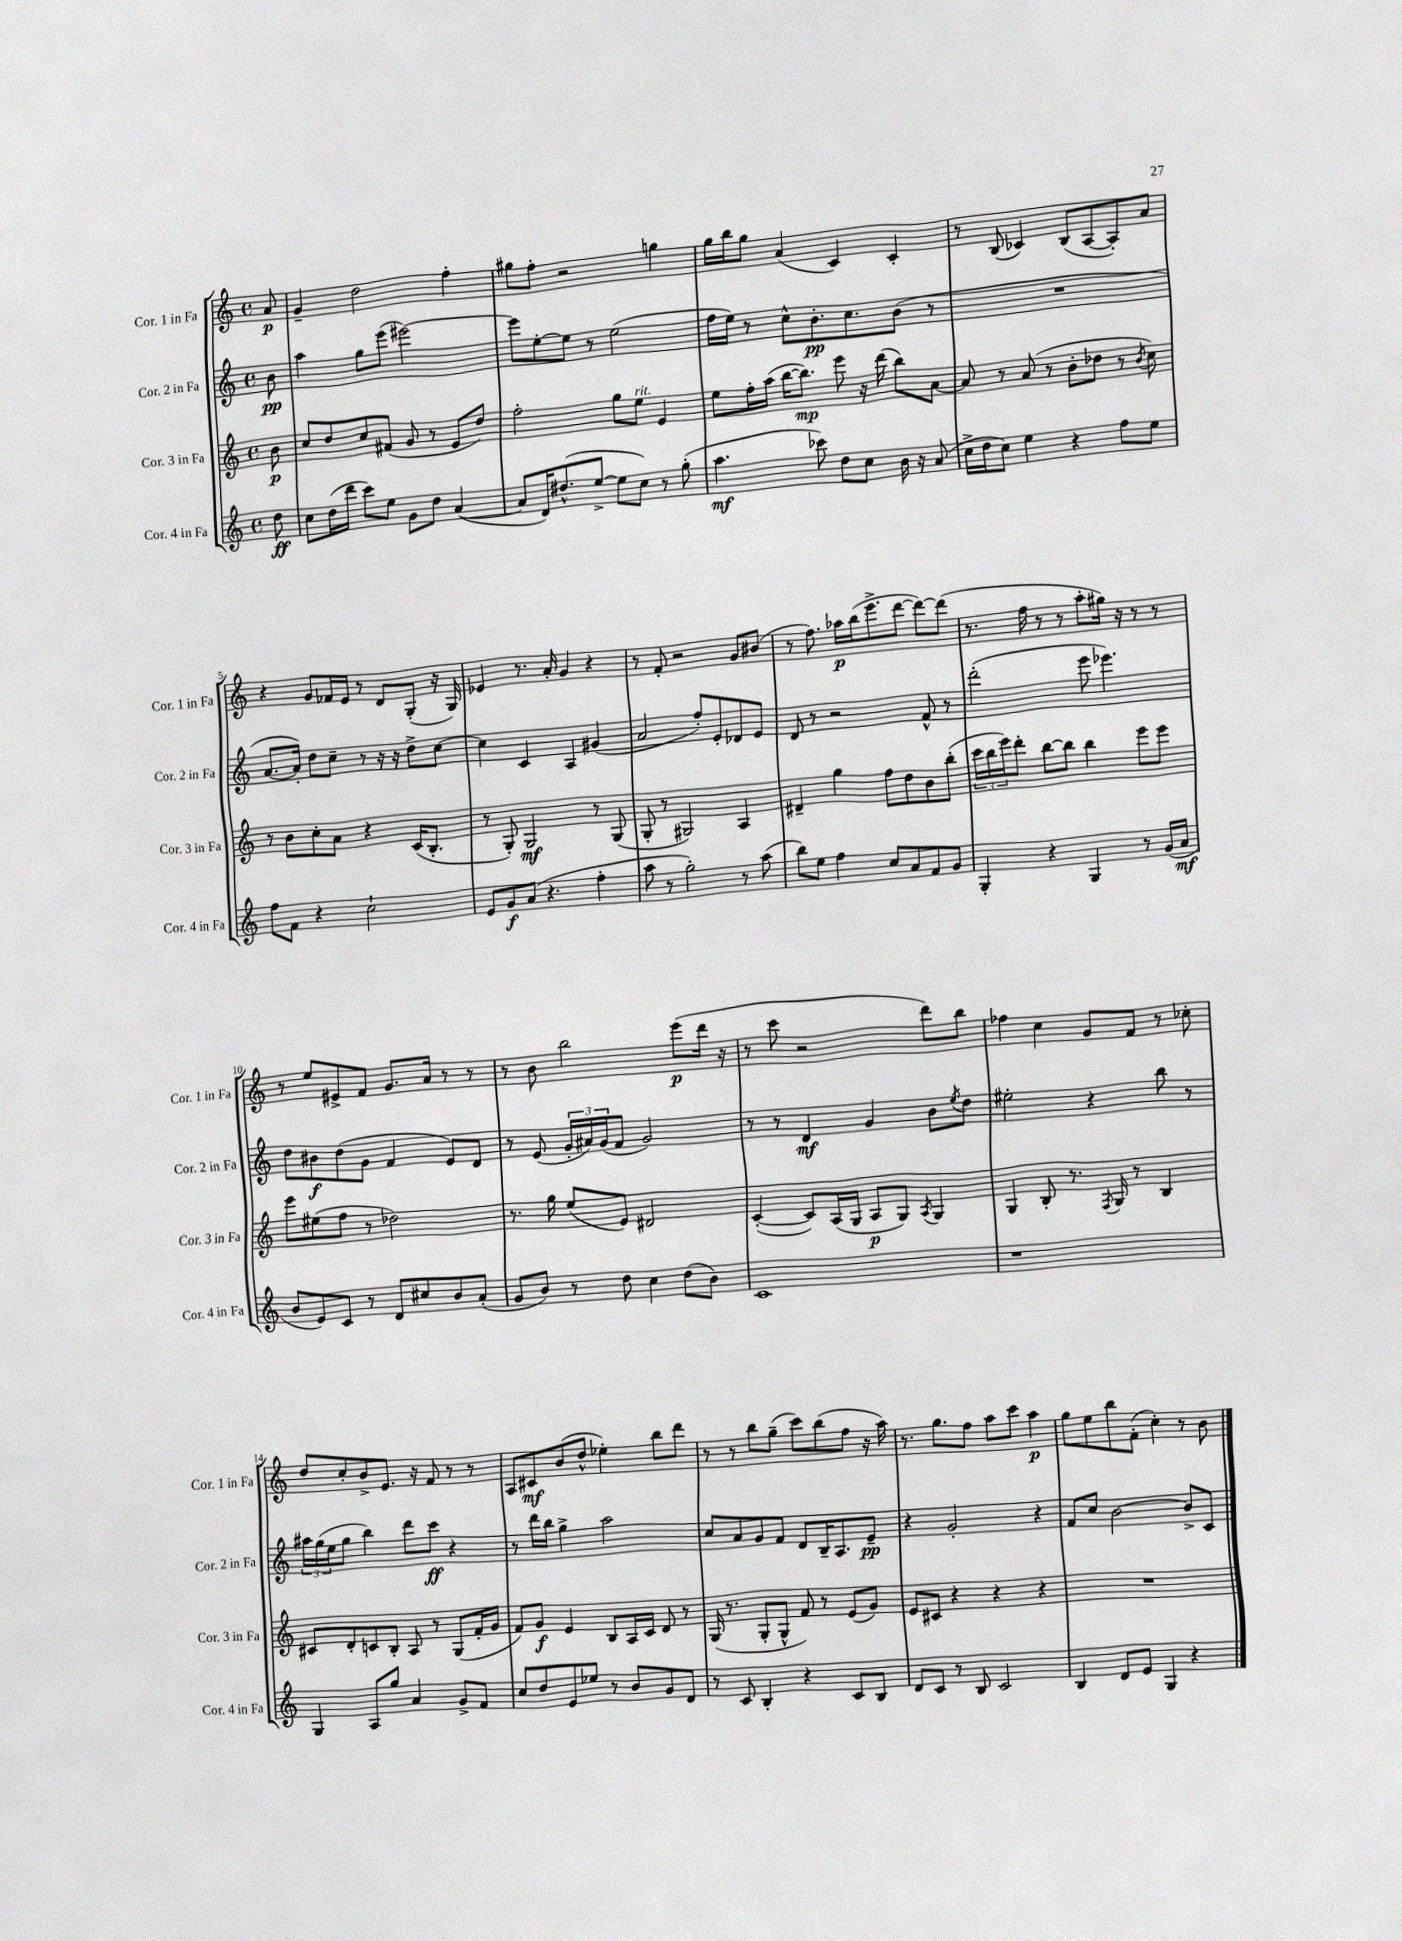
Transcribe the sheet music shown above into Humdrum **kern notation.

**kern	**kern	**kern	**kern
*staff4	*staff3	*staff2	*staff1
*clefG2	*clefG2	*clefG2	*clefG2
*k[]	*k[]	*k[]	*k[]
*M4/4	*M4/4	*M4/4	*M4/4
*met(c)	*met(c)	*met(c)	*met(c)
8dd	8b	8b	8a
=	=	=	=
8cc	8cc	4aa	4g~
(16dd	8dd	.	.
16ddd	.	.	.
8ccc)	8cc	8gg	2dd
8ee	(8f#	(8eee	.
8g	8g	[2eee#)	.
8dd	8r	.	.
([4a	8e	.	4ff'
.	8dd)	.	.
=	=	=	=
8a]	2ff'	8eee#]	8gg#
16d)	.	[8ee'	8ff'
(8.dd#^^	.	.	.
.	.	8ee]	2r
[8ee^	.	8r	.
8ee]	8gg	(2ee	.
8cc)	8ee	.	.
8r	4e	.	4gg
(8gg'	.	.	.
=	=	=	=
4.aa	8ee	16ff	16gg
.	.	16ee)	16bb
.	16ff'	8r	8gg
.	(16aa	.	.
.	[16bb	8cc^^	(4a
.	8.bb])	.	.
8ccc-)	.	8.b'	.
8dd	8eee	.	4c)
.	.	8.cc	.
8cc	16r	.	.
.	(16ddd	.	.
16b	8bb)	(8b	4c'
16r	.	.	.
(8a	[8a	8r	.
=	=	=	=
16cc^	8a]	1r	8r
16dd	.	.	.
8cc)	8r	.	(8B
4ee	(8a	.	4c-)
.	8r	.	.
4r	8b'	.	(8B
.	8dd-	.	[8A
8ff	8r	.	8A'])
.	8qb	.	.
8ee	8cc)	.	8a
=	=	=	=
8ff	8r	[8.a	4r
8f	8b	.	.
.	.	16a'])	.
4r	8cc'	8dd	8g
.	8a	8cc~	16f-
.	.	.	16e
2cc`	4r	8r	8r
.	.	16r	8d
.	.	16r	.
.	(16c	8dd^	(8G'
.	8.B'	.	.
.	.	[8cc	16r
.	.	.	16G)
=	=	=	=
8e	8r	4cc]	4e-
8g	8G')	.	.
(8a	2G	4c	8.r
4.r	.	.	.
.	.	.	16a'
.	.	4A	4g
4ff'	8r	(4g#	4r
.	(8G	.	.
=	=	=	=
8aa	8G'	2a	8r
8r	8r	.	8f'
2gg')	2G#)	.	2r
.	.	8ff')	.
.	.	8e'	.
8r	4A	8d-	8g
(8aa	.	8e	(8b#
=	=	=	=
8bb)	4d#~	8d	8r
8ee	.	8r	8.ff)
4ff	4gg	2r	.
.	.	.	16aa-
.	.	.	(16bb
.	.	.	8.eee^
8cc	8ff	.	.
8a	8dd	.	[8ddd
8f	8b	8f^^	8ddd_)
8g	(8bb'	8r	(8ddd]
=	=	=	=
4G'	24ccc	(2ddd'	8.r
.	24bb	.	.
.	24eee)	.	.
.	8ddd'	.	.
.	.	.	16ff
4r	[8bb	.	8r
.	8bb]	.	8r
4G	4bb	8eee	8aa'
.	.	4.eee-)	16gg#)
.	.	.	16r
8r	8eee	.	8r
(16g	8eee	.	8r
16a	.	.	.
=	=	=	=
8b	8eee	8dd	8r
8e)	(8ee#	8b#	8ee
8c	8ff	(8dd	8e#^
8r	8r	8g	8f
8d	2dd-)	4f	8.g
8cc#	.	.	.
.	.	.	16a
8b	.	8e)	8r
(8a'	.	8d	8r
=	=	=	=
8g	8.r	8r	8r
8b)	.	(8e	8b
.	16gg	.	.
8r	(8ee	24g'	2bb
.	.	24a#)	.
.	.	(24g	.
8dd	8e)	8f	.
4cc	2d#	2g)	.
(8dd	.	.	(8eee
8b)	.	.	16ddd
.	.	.	16r
=	=	=	=
1c	([4c'	8r	8r
.	.	8r	8ccc
.	8c])	4d	2r
.	(16A	.	.
.	16G	.	.
.	8A	4g	.
.	8G)	.	.
.	8qA	.	.
.	4G	8b	8ddd)
.	.	8qee	.
.	.	8dd	8bb
=	=	=	=
1r	4G	2ee#'	4ff-
.	8B'	.	4cc
.	8.r	.	.
.	.	4r	8g
.	8qF	.	.
.	16G	.	.
.	8r	.	8f
.	4B	8bb	8r
.	.	8r	8cc-'
=	=	=	=
4G	8c#	24aa#	8dd
.	.	(24gg	.
.	.	24ee	.
.	8d'	8gg	8cc'
8A	8c	4bb)	8b^
8gg	8B'	.	8.e
4a	8A	8ddd	.
.	.	.	16r
.	8r	8ccc	8f
8g^	(8G	4r	8r
8f	16f'	.	8r
.	16g	.	.
=	=	=	=
8cc	8f)	8r	8A
8dd	8g	16ddd	8c#
.	.	16bb	.
8e	4e	4gg^	(8b
8ee-	.	.	8dd^^
8r	8B	2aa	4ee-')
8b	16A	.	.
.	16c	.	.
8g	8d	.	8bb
8d	8r	.	8ddd
=	=	=	=
8r	(16G	8cc	8r
.	8.r	.	.
8c	.	8a	8r
4B'	8G'	8g	8bb
.	8G^^	8f	(8gg~
4r	8f)	8d	8ccc)
.	8r	16B~	(8bb
.	.	8.A	.
8c	(8e	.	8ff
8B	8g)	8e~	16r
.	.	.	16aa)
=	=	=	=
8d	8e	4r	8.r
8c	8c#	.	.
.	.	.	8.gg
8r	4r	2g'	.
8B	.	.	8ff
2c	4r	.	8aa
.	.	.	8ccc
.	4r	4r	4aa
=	=	=	=
4B	1r	8f	8gg
.	.	8cc	8ee
8d	.	[2b	8bb
8e	.	.	(8f'
4G	.	.	4cc')
4r	.	8b^]	8r
.	.	8c	8b
==	==	==	==
*-	*-	*-	*-
